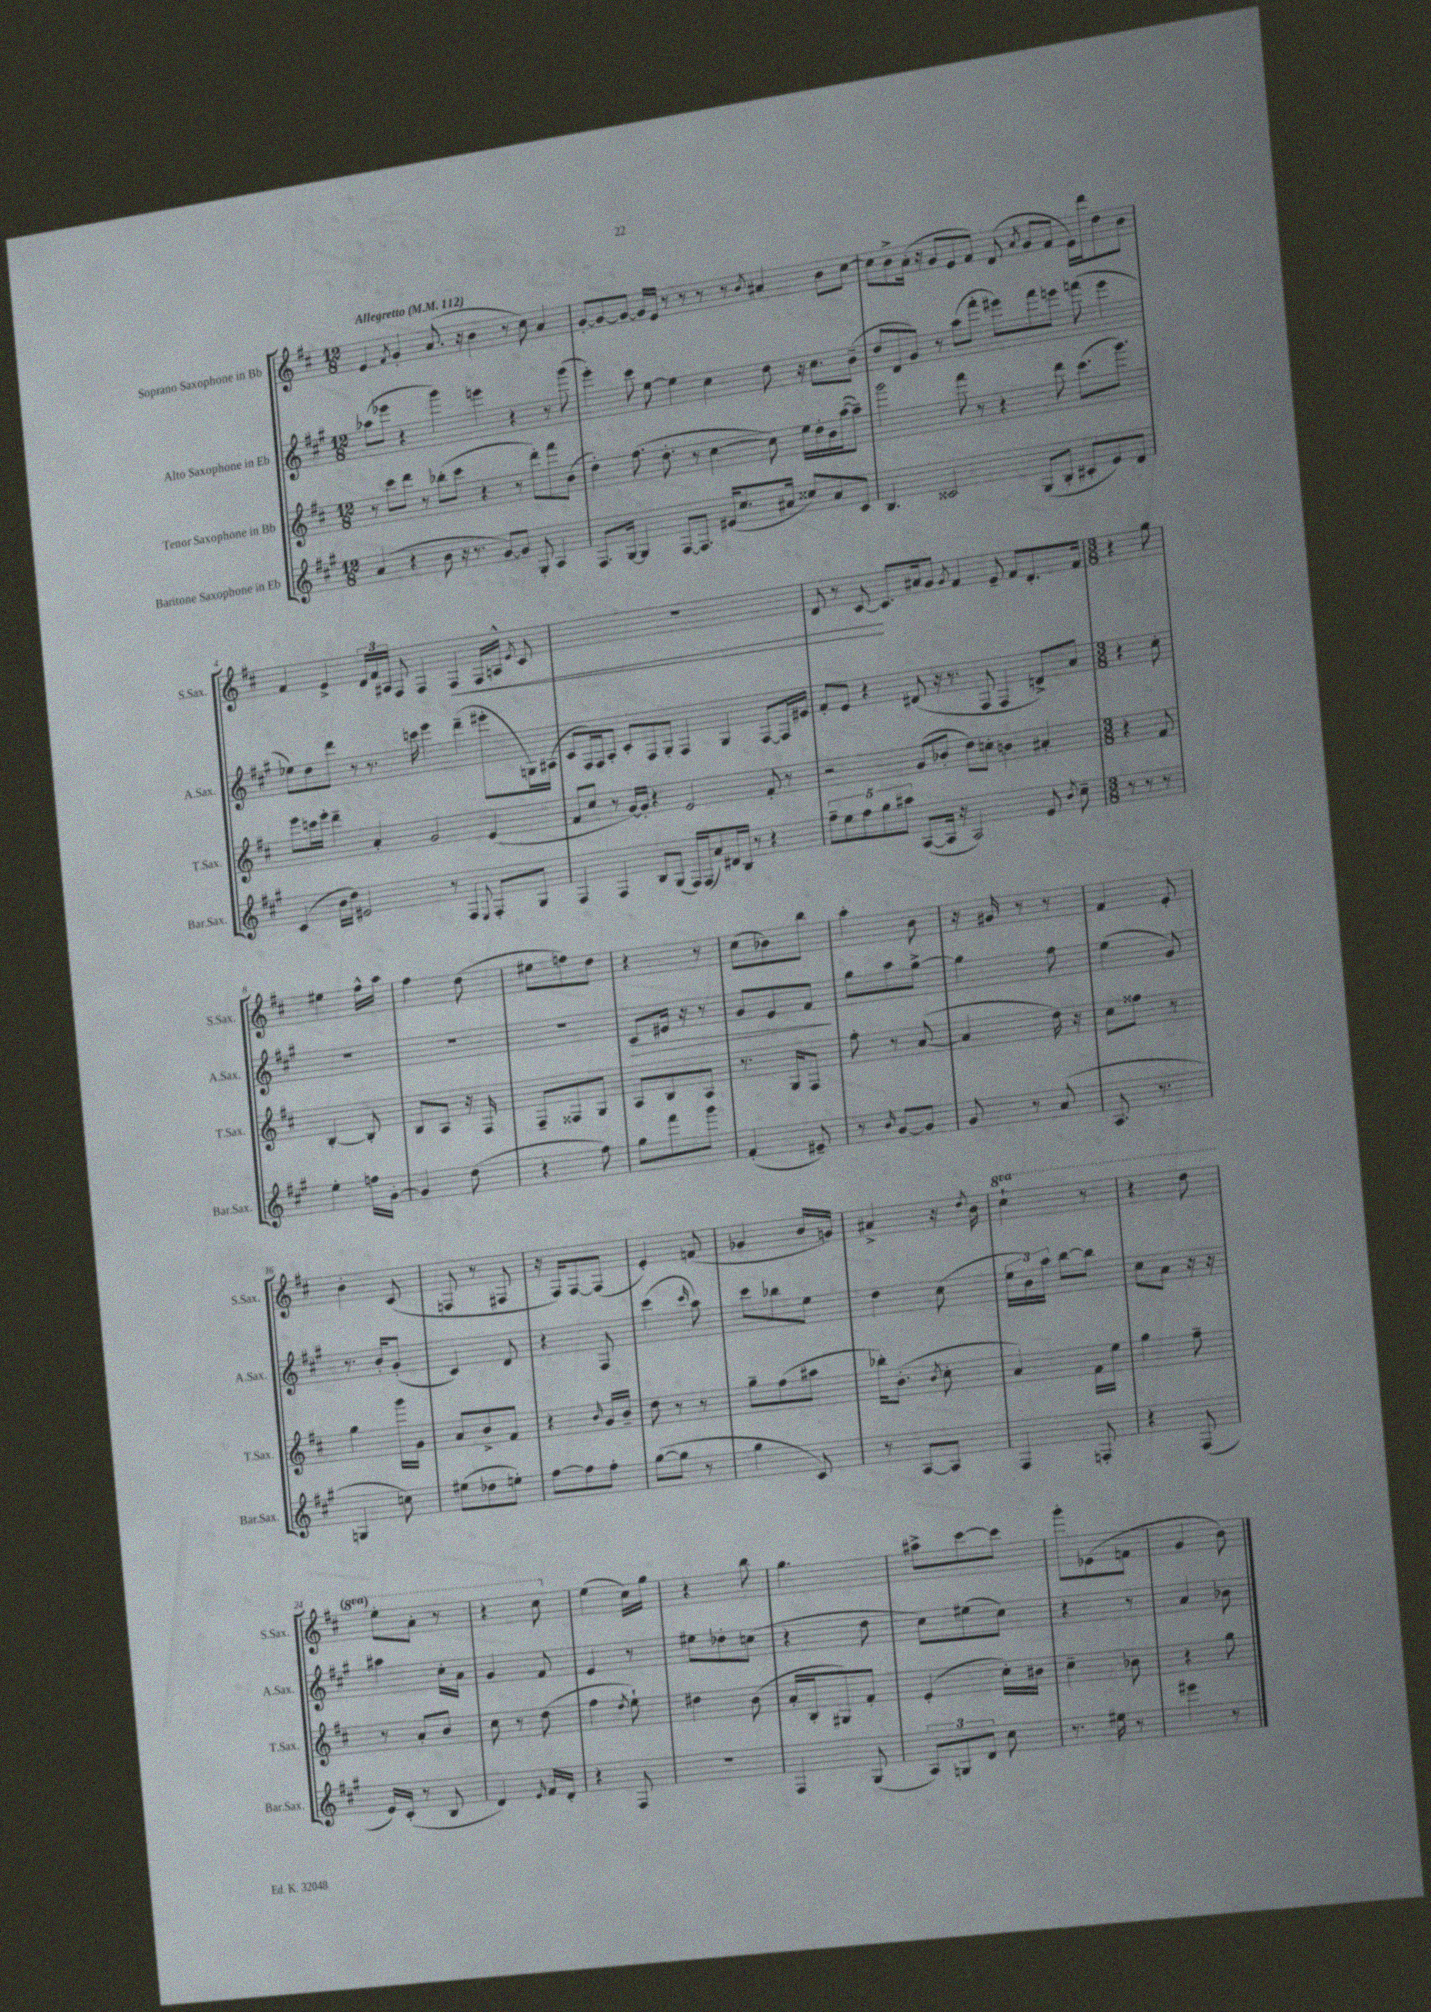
<<
\new StaffGroup <<
\new Staff = "s0" \with { instrumentName = "Soprano Saxophone in Bb" shortInstrumentName = "S.Sax." } {
    \clef treble \key d \major \numericTimeSignature \time 12/8 \set Staff.ottavationMarkups = #ottavation-simple-ordinals \tempo "Allegretto" 4 = 112
    \autoBeamOff e'4 \acciaccatura { fis'8 } g'4-. a'8.( r16 b'4 r8 cis''8) a'4 |
    g'8[~-. g'8~ g'8]~ g'16[ e'16] r8 r8 r8 r8 \acciaccatura { b'8 } ais'4 b'8[ cis''8]~ |
    cis''8[ b'8-> a'16]-.( r16 g'8[ e'8 fis'8]) d'8( \acciaccatura { a'8 } g'8[ fis'8] e'16[) d'''16 d''8 b'8] |
    fis'4 e'4-> \tuplet 3/2 { d'16[ fis'16 ais16] } fis8 fis4 fis4\< fis16[ a16]-^ \acciaccatura { e'8 } cis'8 |
    R1. |
    d'8 r8 cis'8~\! cis'8.[ ais'16 g'8] \acciaccatura { g'8 } fis'4 e'8-- fis'8[ d'8.-. fis'16] |
    \numericTimeSignature \time 3/8 r4 g''8 |
    eis''4 fis''16[-^ a''16] |
    fis''4 d''8( |
    eis''8[ f''8) d''8] |
    r4 r8 |
    cis''8[( bes'8) b''8] |
    a''4-. b'8 |
    r16 gis'16 r8 r8 |
    fis'4 e'8-. |
    b'4-. cis'8( |
    f8 r8 fis8 |
    r16 fis16[) fis8~ fis8]( |
    e'4-.) f'8( |
    ges'4 b'16[ g'16]) |
    ais'4-> r16 \acciaccatura { d''8 } b'16 |
    \ottava #1 cis'''4-! r8 |
    r4 d'''8 |
    e'''8[-. a''8]-. r8 |
    r4 cis'''8 \ottava #0 |
    e''4( cis''16[) g''16] |
    r4 b''8 |
    g''4. |
    ais''8[-> cis'''8~ cis'''8] |
    g'''8[-. ees'8( f'8] |
    g'4 b'8) \bar "|." |
}
\new Staff = "s1" \with { instrumentName = "Alto Saxophone in Eb" shortInstrumentName = "A.Sax." } {
    \clef treble \key a \major \numericTimeSignature \time 12/8
    \autoBeamOff aes''8[( ees'''8] r4 gis'''4) e'''4 r4 r8 gis'''8( |
    e'''4-.) cis'''8 e''8~ e''4 cis''4 d''8 r16 cis''8.[ b'8]--( |
    d''8[ d'8 gis'8]) r8 a''8[( fis'''8]-. eis'''8[) fis'''8 e'''8] f'''8( e'''4 |
    ees''8[) d''8 d'''8] r8 r8. c'''16 e'''4 d'''4--( eis'''8[-. g16) ais16]( |
    cis'8[ fis16) fis16 a8]-. cis'8[-. fis8 gis8]-. fis4 gis4 fis8[~ fis16 eis'16] |
    fis'8[-. e'8] r4 dis'8( r16 r8. fis8 fis4 d'8[->) a'8] |
    \numericTimeSignature \time 3/8 r4 cis''8-. |
    R4. |
    R4. |
    R4. |
    cis'8[\> eis'16] r16 r8 |
    gis'8[ e'8 fis'8]\! |
    gis''8[ a''8 gis''8]~-> |
    gis''4 fis''8 |
    e''4( gis'8) |
    r8. b'16[-. gis'8]-.( |
    cis'4) d'8 |
    r4 fis8 |
    cis'''4( \grace { cis'''16 } a''8) |
    cis'''8[ bes''8 e''8] |
    d''4 cis''8( |
    \tuplet 3/2 { e''16[ b'16) a''16] } b''8[~ b''8] |
    cis''8[ a'8] r16 r16 |
    ais''4 cis''16[-. a'16] |
    gis'4 fis'8 |
    e'4 r8 |
    eis''8[ des''8-. c''8]( |
    r4 d''8 |
    cis''8[) eis''8( cis''8]) |
    r4 r8 |
    a'4 bes'8 \bar "|." |
}
\new Staff = "s2" \with { instrumentName = "Tenor Saxophone in Bb" shortInstrumentName = "T.Sax." } {
    \clef treble \key d \major \numericTimeSignature \time 12/8
    \autoBeamOff r8 cis'''8[ d'''8] r8 bes''8[-.( cis'''8] r4 r8 d'''8[-.) fis'''8 b'8]( |
    d''4-.) fis''8.( d''8.-. r8 cis''4~ cis''8) e''16[ d''16-. b'16 a''16~( a''8]--) |
    g'''2 fis'''8 r8 r4 d'''8 cis'''8.[( g'''8.]) |
    e'''8[ c'''16 e'''16]-. d'''4-- a'4-. g'2 e'4( |
    fis'8[ cis''8] r8 g'16[~) g'16]-. r4 e'2 fis'8-. r8 |
    r2 g'8[( bes'8]-. d''8[) c''8]-. b'4 ais'4-. |
    \numericTimeSignature \time 3/8 r4 fis'8 |
    b4~-. b8-. |
    b8[ a8] r16 fis16 |
    fis8[-- fisis8 g8] |
    a8[ b8 a8] |
    r8. g16[ fis8] |
    fis''8-. r8 a'8~( |
    a'4 d''16) r16 |
    cis''8[ fisis''8] r8 |
    g''4 g'''16[ g'16] |
    a'8[ b'8-> fis'8] |
    r4 \grace { b'16 } g'16[ b'16]-- |
    d''8 r8 r8 |
    g''8[-- fis''8( ais''8] |
    bes''16[-.) b'8.]-.( \acciaccatura { b'8 } cis''8-. |
    a'4) fis'16[ e''16] |
    g''4 fis''8-- |
    r8 a'8[-. b'8] |
    cis''8 r8 d''8( |
    fis''4 \acciaccatura { d''8 } e''8-!) |
    dis''4 b'8( |
    a'16[-. b16-. gis8) fis'8]-. |
    e'4-.( cis''16[-.) bis'16] |
    cis''4-- bes'8 |
    r4 g''8 \bar "|." |
}
\new Staff = "s3" \with { instrumentName = "Baritone Saxophone in Eb" shortInstrumentName = "Bar.Sax." } {
    \clef treble \key a \major \numericTimeSignature \time 12/8
    \autoBeamOff a'4( r4 b'8 r16 r8. gis'8[~) gis'8] gis8-. a4 |
    fis8.[ gis16]~ gis4 fis8[~ fis8.] eis'16[( cis''8. ais'16] cisis''8[) ais'8 cis'8] |
    b4. cisis'2 gis8[( b8]-. cis'8[-. e'8) d'8] |
    cis'4( b'16[ d''16]) eis'2 r8 fis4 \appoggiatura { e8 } fis8[-. gis8] |
    fis4 fis4 b8[ gis8]( fis16[) fis16( a'8) dis'16 b16] r8 r4 |
    \tuplet 5/4 { fis''8[-- e''8 fis''8 gis''8 ais''8] } a8[~( a16] r16 a2) e'8 \acciaccatura { b'8 } cis''8-- |
    \numericTimeSignature \time 3/8 r8 r8 r8 |
    e''4-. f''16[ gis'16]~-. |
    gis'4 d''8( |
    r4 fis''8) |
    gis''8[ fis'''8 gis'''8] |
    fis'4-.( eis'8--) |
    r8 \grace { b'16 } gis'8[~ gis'8] |
    gis'8 r8 a'8( |
    a8. r8. |
    g4 c''8) |
    eis''8[( des''8 e''8]-.) |
    fis''8[~ fis''8 fis''8]-. |
    gis''8[~( gis''8] r8 |
    gis''4 cis'8) |
    r8 a8[~ a8] |
    fis4 f8-. |
    r4 fis8( |
    e'16[) cis'16]-.( r8 b8 |
    d'4) \grace { e'16 } fis'16[ d'16]-. |
    r4 fis8 |
    R4. |
    fis4 gis8( |
    \tuplet 3/2 { a8[) g8 d'8] } cis''8 |
    r8. eis''16 r8 |
    eis'''4 r8 \bar "|." |
}
>>
>>
